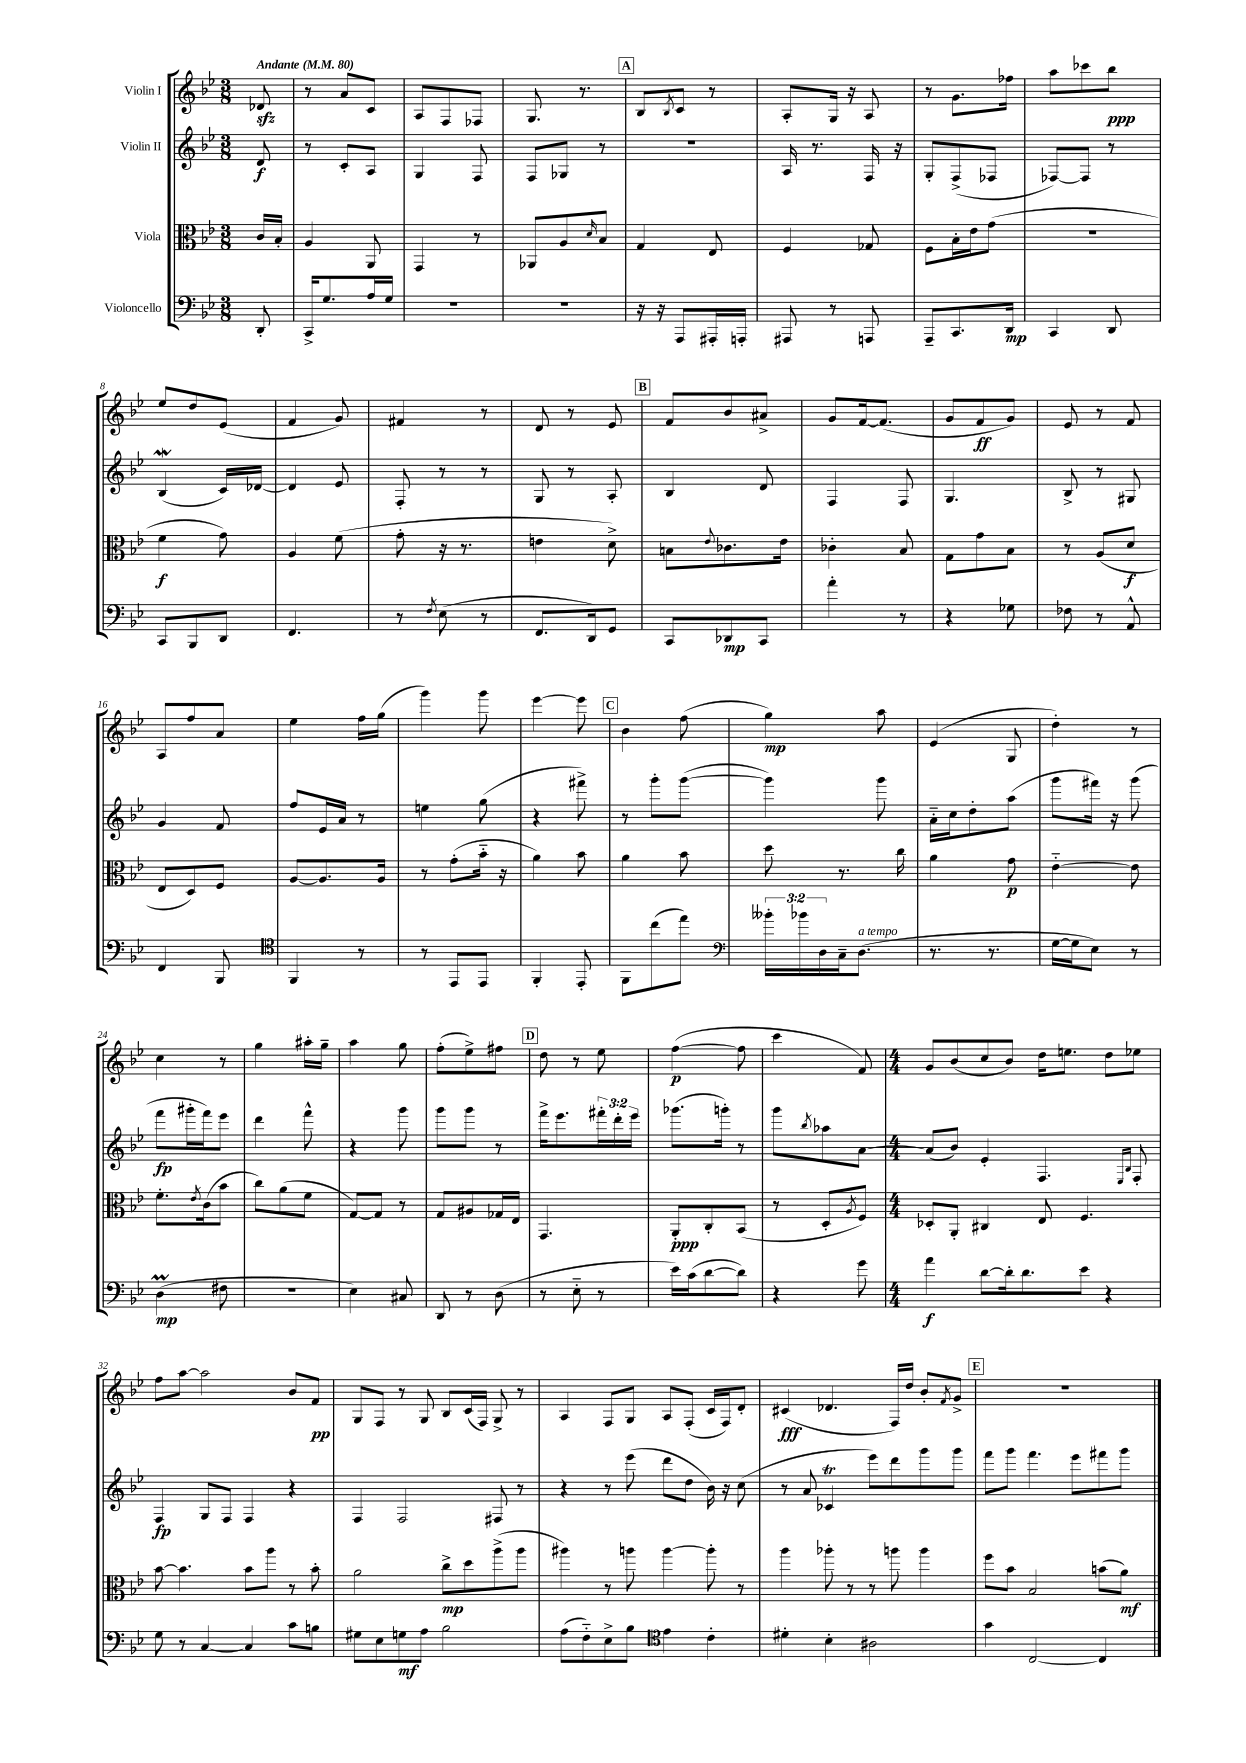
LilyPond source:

<<
\new StaffGroup <<
\new Staff = "s0" \with { instrumentName = "Violin I" } {
    \clef treble \key bes \major \numericTimeSignature \time 3/8 \partial 8 \tempo "Andante" 4 = 80
    des'8\sfz |
    r8 a'8 c'8 |
    a8 f8 fes8 |
    g8. r8. |
    \mark \markup { \box "A" } bes8 \acciaccatura { bes8 } c'8 r8 |
    a8-. g16 r16 a8 |
    r8 g'8. fes''16 |
    a''8 ces'''8 bes''8\ppp |
    ees''8 d''8 ees'8( |
    f'4 g'8) |
    fis'4 r8 |
    d'8 r8 ees'8 |
    \mark \markup { \box "B" } f'8 bes'8 ais'8-> |
    g'8 f'16~ f'8.( |
    g'8 f'8\ff g'8) |
    ees'8 r8 f'8 |
    a8 f''8 a'8 |
    ees''4 f''16 g''16( |
    g'''4) g'''8 |
    ees'''4~ ees'''8 |
    \mark \markup { \box "C" } bes'4 f''8( |
    g''4\mp) a''8 |
    ees'4( g8 |
    d''4-.) r8 |
    c''4 r8 |
    g''4 ais''16-. g''16-- |
    a''4 g''8 |
    f''8-.( ees''8->) fis''8 |
    \mark \markup { \box "D" } d''8 r8 ees''8 |
    f''4~\p( f''8 |
    c'''4 f'8) |
    \numericTimeSignature \time 4/4 g'8 bes'8( c''8 bes'8) d''16 e''8. d''8 ees''8 |
    f''8 a''8~ a''2 bes'8 f'8\pp |
    g8 f8 r8 g8 bes8 c'16( f16) g8-> r8 |
    a4 f8 g8 a8 f8-.( c'16 f16) d'8-. |
    cis'4\fff( des'4. f16) d''16 bes'8-. \acciaccatura { f'8 } g'8-> |
    \mark \markup { \box "E" } R1 \bar "|." |
}
\new Staff = "s1" \with { instrumentName = "Violin II" } {
    \clef treble \key bes \major \numericTimeSignature \time 3/8 \override Staff.TupletNumber.text = #tuplet-number::calc-fraction-text \partial 8
    d'8\f |
    r8 c'8-. a8 |
    g4 f8 |
    f8 ges8 r8 |
    \mark \markup { \box "A" } R4. |
    a16 r8. f16 r16 |
    g8-. f8->( fes8 |
    fes8~) fes8 r8 |
    bes4\mordent( c'16) des'16~ |
    des'4 ees'8 |
    f8-. r8 r8 |
    g8 r8 a8-. |
    \mark \markup { \box "B" } bes4 d'8 |
    f4 f8 |
    g4. |
    bes8-> r8 gis8 |
    g'4 f'8 |
    f''8 ees'16 a'16 r8 |
    e''4 g''8( |
    r4 fis'''8->) |
    \mark \markup { \box "C" } r8 g'''8-. g'''8~( |
    g'''4) g'''8 |
    a'16-_ c''16 d''8-. a''8( |
    g'''8 fis'''16) r16 g'''8( |
    f'''8\fp gis'''16-. f'''16) ees'''8 |
    d'''4 f'''8-^ |
    r4 g'''8 |
    g'''8 g'''8 r8 |
    \mark \markup { \box "D" } f'''16-> ees'''8. \tuplet 3/2 { fis'''16-. d'''16-. ees'''16 } |
    ges'''8.( g'''16-.) r8 |
    g'''8 \acciaccatura { bes''8 } aes''8 a'8~ |
    \numericTimeSignature \time 4/4 a'8( bes'8) ees'4-. f4. \grace { ees16 bes16 } f8-. |
    f4\fp g8 f8 f4 r4 |
    f4 f2 fis8 r8 |
    r4 r8 ees'''8( d'''8 d''8 bes'16) r16 c''8( |
    r8 a'8 ces'4\trill ees'''8) d'''8 g'''8 g'''8 |
    \mark \markup { \box "E" } f'''8 g'''8 f'''4. ees'''8 fis'''8 g'''8 \bar "|." |
}
\new Staff = "s2" \with { instrumentName = "Viola" } {
    \clef alto \key bes \major \numericTimeSignature \time 3/8 \partial 8
    c'16 bes16-. |
    a4 a,8 |
    g,4 r8 |
    aes,8 a8 \grace { d'16 } bes8 |
    \mark \markup { \box "A" } g4 ees8 |
    f4 ges8 |
    f8 bes16-. ees'16 g'8( |
    R4. |
    f'4\f g'8) |
    a4 f'8( |
    g'8-. r16 r8. |
    e'4 d'8->) |
    \mark \markup { \box "B" } b8 \appoggiatura { ees'8 } ces'8. ees'16 |
    ces'4-. bes8 |
    g8 g'8 bes8 |
    r8 a8( d'8\f |
    ees8 d8) f8 |
    a8~ a8. a16 |
    r8 g'8-.( bes'16-_ r16 |
    a'4) bes'8 |
    \mark \markup { \box "C" } a'4 bes'8 |
    d''8 r8. c''16 |
    a'4 g'8\p |
    ees'4~-_ ees'8 |
    f'8.-. \acciaccatura { ees'8 } c'16( bes'8 |
    c''8) a'8( f'8 |
    g8~) g8 r8 |
    g8 ais8 ges16 ees16 |
    \mark \markup { \box "D" } g,4. |
    a,8-.\ppp c8-. bes,8( |
    r8 d8-. \acciaccatura { a8 } f8) |
    \numericTimeSignature \time 4/4 des8-. a,8-. cis4 ees8 f4. |
    bes'8~ bes'4. bes'8 a''8 r8 bes'8-. |
    a'2 c''8->\mp d''8 a''8->( a''8 |
    ais''4) r8 a''8 a''4~ a''8-. r8 |
    a''4 aes''8-. r8 r8 a''8 a''4 |
    \mark \markup { \box "E" } f''8 bes'8 bes2 b'8( a'8\mf) \bar "|." |
}
\new Staff = "s3" \with { instrumentName = "Violoncello" } {
    \clef bass \key bes \major \numericTimeSignature \time 3/8 \override Staff.TupletNumber.text = #tuplet-number::calc-fraction-text \partial 8
    d,8-. |
    c,16-> g8. a16 g16 |
    R4. |
    R4. |
    \mark \markup { \box "A" } r16 r16 a,,8 ais,,16-. a,,16-. |
    ais,,8 r8 a,,8 |
    a,,8-- c,8. d,16\mp |
    c,4 d,8 |
    c,8 bes,,8 d,8 |
    f,4. |
    r8 \acciaccatura { f8 } ees8( r8 |
    f,8. d,16) g,8 |
    \mark \markup { \box "B" } c,8 des,8\mp c,8 |
    a'4-. r8 |
    r4 ges8 |
    fes8 r8 a,8-^ |
    f,4 bes,,8 |
    \clef tenor f,4 r8 |
    r8 ees,8 ees,8 |
    f,4-. ees,8-. |
    \mark \markup { \box "C" } f,8 c''8( ees''8) |
    \clef bass \tuplet 3/2 { beses'16-. bes'16 d16 } c16-- d8.^\markup { \italic "a tempo" }( |
    r8. r8. |
    g16~ g16 ees8) r8 |
    d4\prall\mp( fis8 |
    R4. |
    ees4) cis8 |
    d,8 r8 d8( |
    \mark \markup { \box "D" } r8 ees8-_ r8 |
    ees'16) c'16( d'8~ d'8) |
    r4 g'8 |
    \numericTimeSignature \time 4/4 a'4\f d'8~ d'16-. d'8. ees'8 r4 |
    g8 r8 c4~ c4 c'8 b8 |
    gis8 ees8 g8\mf a8 bes2 |
    a8( f8-_) ees8-> bes8 \clef tenor ees'4 c'4-. |
    dis'4-. bes4-. ais2 |
    \mark \markup { \box "E" } g'4 c2~ c4 \bar "|." |
}
>>
>>
